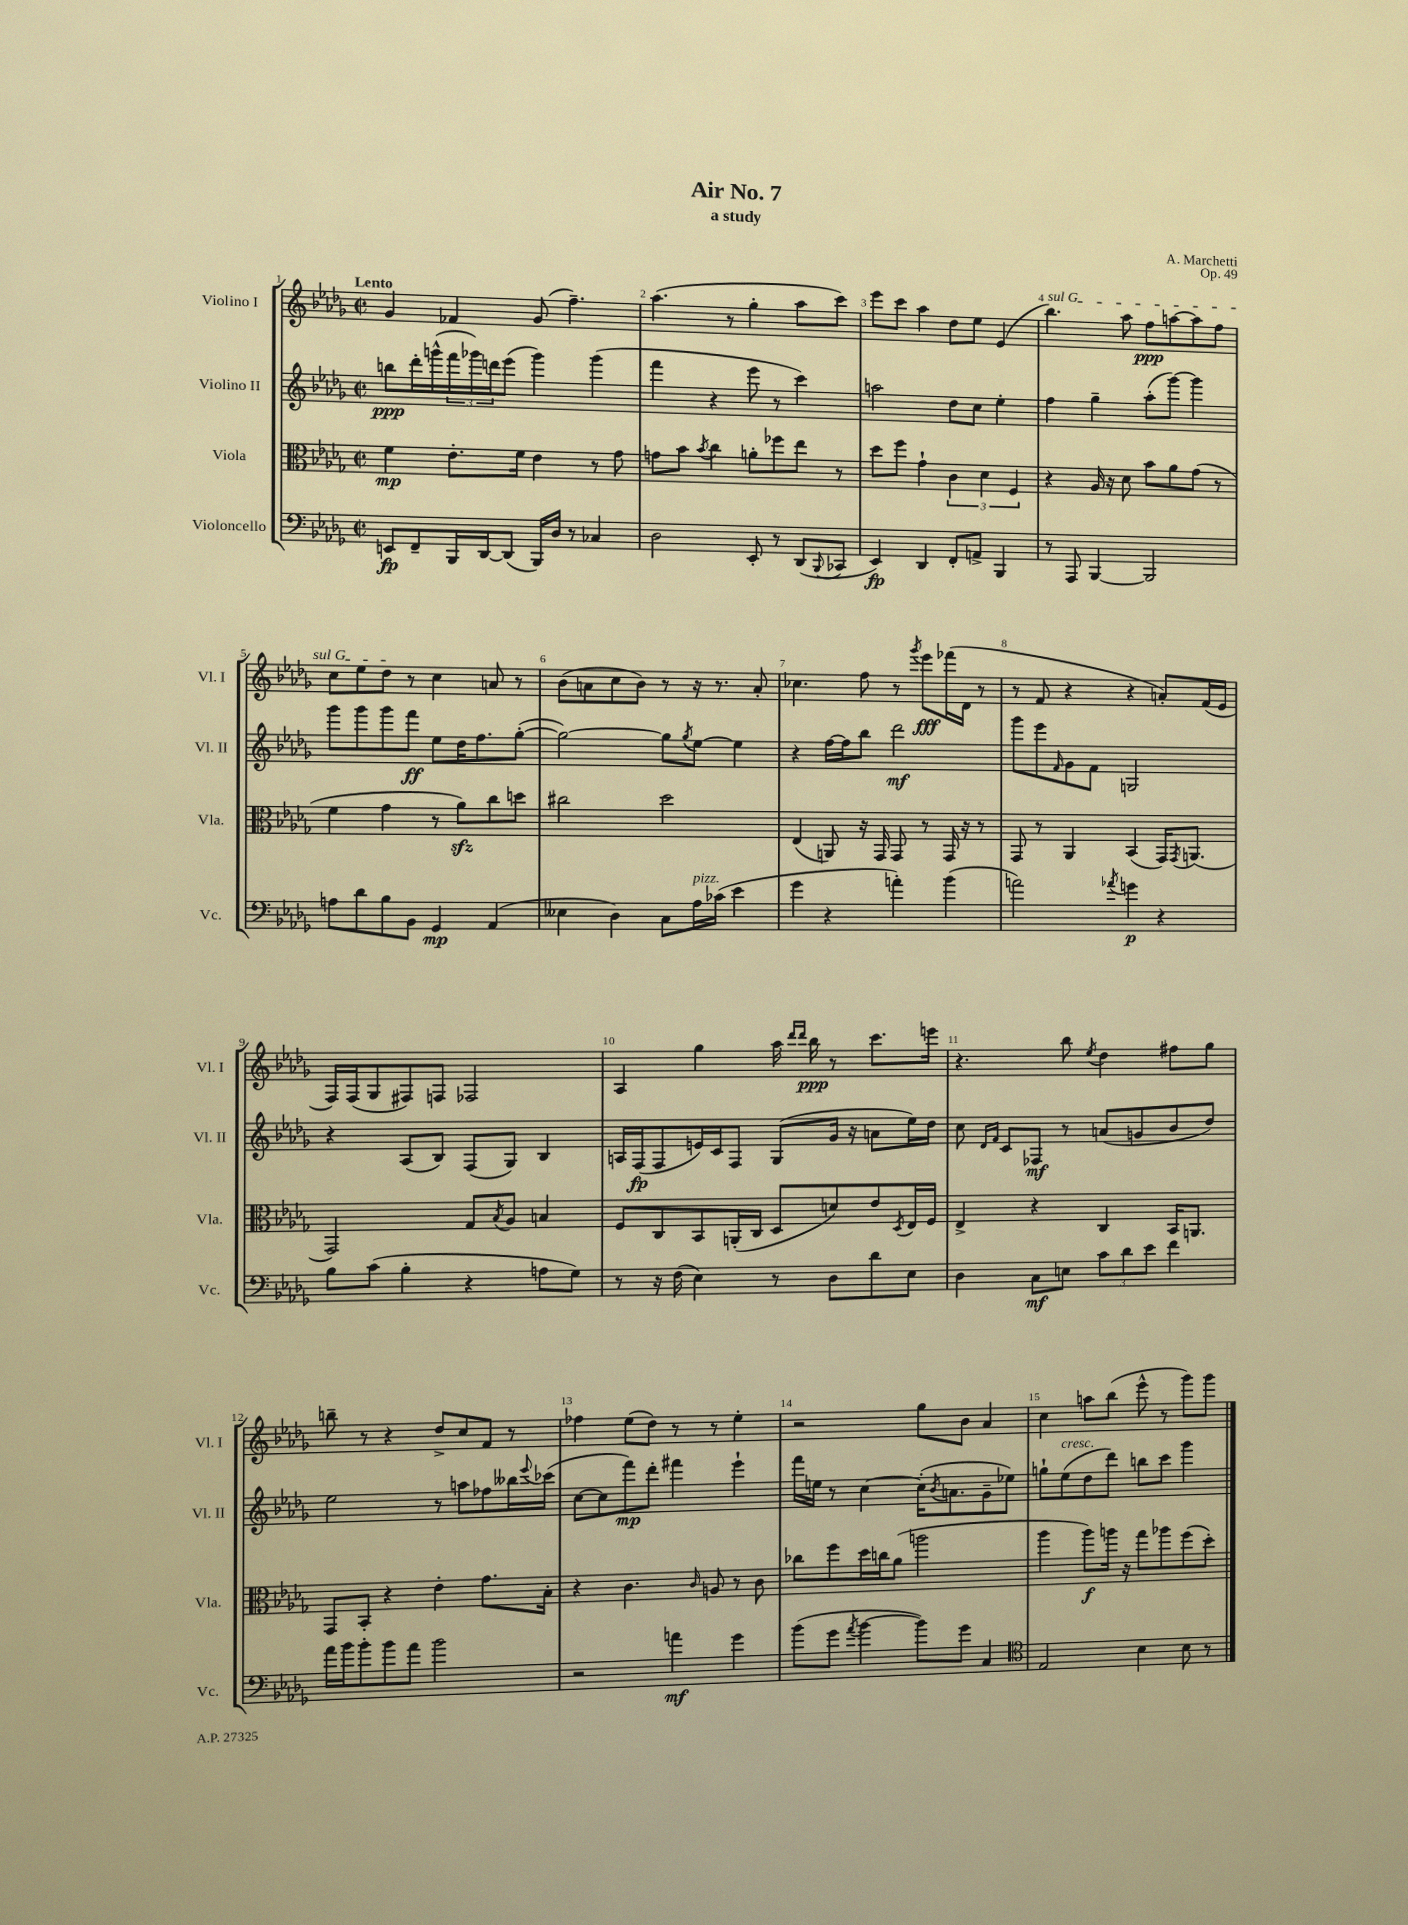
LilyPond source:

\header { title = "Air No. 7" composer = "A. Marchetti" subtitle = "a study" opus = "Op. 49" }
<<
\new StaffGroup <<
\new Staff = "s0" \with { instrumentName = "Violino I" shortInstrumentName = "Vl. I" } {
    \clef treble \key des \major \defaultTimeSignature \time 2/2 \tempo "Lento"
    ges'4 fes'4 ges'8( f''4.--) |
    aes''4.( r8 ges''4-. aes''8 c'''8) |
    ees'''8 c'''8 aes''4 des''8 ees''8 ees'4( |
    \once \override TextSpanner.bound-details.left.text = \markup { \italic "sul G" } bes''4.\startTextSpan) aes''8 f''8\ppp a''8~ a''8 f''8 |
    c''8 ees''8 des''8\stopTextSpan r8 c''4 a'8 r8 |
    bes'8( a'8 c''8 bes'8) r8 r16 r8. a'8-. |
    ces''4. f''8 r8 \acciaccatura { ges'''8 } ees'''8\fff fes'''16( des'16 r8 |
    r8 f'8 r4 r4 a'8-.) f'16( ees'16 |
    f16) f16( ges8 fis8) f8 fes2 |
    aes4 ges''4 aes''16 \grace { des'''16 des'''16 } bes''16\ppp r8 c'''8. e'''16 |
    r4. bes''8 \acciaccatura { ees''8 } des''4 fis''8 ges''8 |
    b''8-- r8 r4 des''8-> c''8 f'8 r8 |
    fes''4 ees''8( des''8) r8 r8 ees''4-. |
    r2 ges''8 bes'8 aes'4 |
    c''4 a''8 bes''8( ees'''8-^ r8 ges'''8) ges'''8 \bar "|." |
}
\new Staff = "s1" \with { instrumentName = "Violino II" shortInstrumentName = "Vl. II" } {
    \clef treble \key des \major \defaultTimeSignature \time 2/2
    b''8\ppp des'''16-. g'''16-^( \tuplet 3/2 { f'''16 ges'''16) d'''16 } ees'''8( ges'''4) ges'''4( |
    f'''4 r4 ees'''8 r8 c'''4) |
    a''2 des''8 c''8 ees''4-. |
    f''4 ges''4-- aes''8-.( ges'''8~) ges'''4 |
    ges'''8 ges'''8 ges'''8 f'''8\ff ees''8 des''16 f''8. ges''8~-.( |
    ges''2~) ges''8 \acciaccatura { ges''8 } ees''8~ ees''4 |
    r4 f''16~ f''16 bes''8 des'''2\mf |
    ges'''8 ees'''8 \grace { f'16 } ges'8 f'8 g2 |
    r4 aes8( bes8) f8( ges8) bes4 |
    a16 f16\fp( f8 e'16) c'16 f8 ges8( ges'16 r16 a'8 ees''16) des''16 |
    c''8 \grace { des'16 f'16 } c'8 fes8\mf r8 a'8( g'8 bes'8 des''8) |
    ees''2 r8 a''8 fes''8 beses''16 \appoggiatura { ees'''8 } ces'''16( |
    c''8~ c''8 f'''8\mp) des'''8-. fis'''4 ees'''4-! |
    f'''16 e''16 r8 c''4~ c''16-.( \acciaccatura { bes'8 } a'8. ges'8-- ees''8) |
    g''8-! ees''8^\markup { \italic "cresc." }( des''8 des'''8) b''8 c'''8 ges'''4 \bar "|." |
}
\new Staff = "s2" \with { instrumentName = "Viola" shortInstrumentName = "Vla." } {
    \clef alto \key des \major \defaultTimeSignature \time 2/2
    f'4\mp ees'8.-. f'16 ees'4 r8 ges'8 |
    g'8 bes'8 \acciaccatura { bes'8 } c''4 a'8-. fes''8 ees''8 r8 |
    des''8 f''8 ges'4-! \tuplet 3/2 { c'4 des'4 f4 } |
    r4 aes16 r16 des'8 bes'8 aes'8 ges'8( r8 |
    f'4 ges'4 r8 aes'8\sfz) c''8 d''8 |
    cis''2 des''2 |
    ees4( a,8) r16 ges,16 ges,8 r8 ges,16 r16 r8 |
    ges,8 r8 aes,4 bes,4( ges,16) \acciaccatura { ges,8 } a,8.( |
    ges,2) ges8 \acciaccatura { bes8 } aes8 b4 |
    f8 c8 bes,8 a,16-.( c16 des8 d'8) ees'8 \acciaccatura { des8 } ees16 f16 |
    ees4-> r4 c4 bes,16 a,8. |
    ges,8 bes,8-. r4 ees'4-. ges'8. bes16-. |
    r4 c'4. \grace { c'16 } a8 r8 c'8 |
    ces''8 f''8 des''16 c''16 aes'8( a''2 |
    aes''4 aes''8\f) a''16 r16 ges''8 aes''8 f''8( des''8-.) \bar "|." |
}
\new Staff = "s3" \with { instrumentName = "Violoncello" shortInstrumentName = "Vc." } {
    \clef bass \key des \major \defaultTimeSignature \time 2/2
    e,8\fp f,8-- bes,,16 des,16~ des,8( bes,,16) des16 r8 ces4 |
    des2 ees,8-. r8 des,8( \appoggiatura { bes,,8 } ces,8 |
    ees,4\fp) des,4 f,8-. a,8-> bes,,4 |
    r8 aes,,8 bes,,4~ bes,,2 |
    a8 des'8 bes8 bes,8 ges,4\mp aes,4( |
    eeses4 des4) c8 aes16^\markup { \italic "pizz." } ces'16( ees'4 |
    ges'4 r4 a'4-.) bes'4( |
    a'2) \acciaccatura { aes'8 } g'4\p r4 |
    bes8 c'8( bes4-. r4 a8 ges8) |
    r8 r16 f16( ees4) r8 des8 des'8 ees8 |
    des4 c8\mf e8 \tuplet 3/2 { c'8 des'8 ees'8 } f'4 |
    aes'16 bes'16 bes'8-. bes'8 aes'8 bes'2 |
    r2 a'4\mf ges'4 |
    bes'8( ges'8 \acciaccatura { aes'8 } bes'4~ bes'8) ges'8 c4 |
    \clef tenor ees2 bes4 bes8 r8 \bar "|." |
}
>>
>>
\layout { \context { \Score \override BarNumber.break-visibility = ##(#f #t #t) barNumberVisibility = #all-bar-numbers-visible } }
